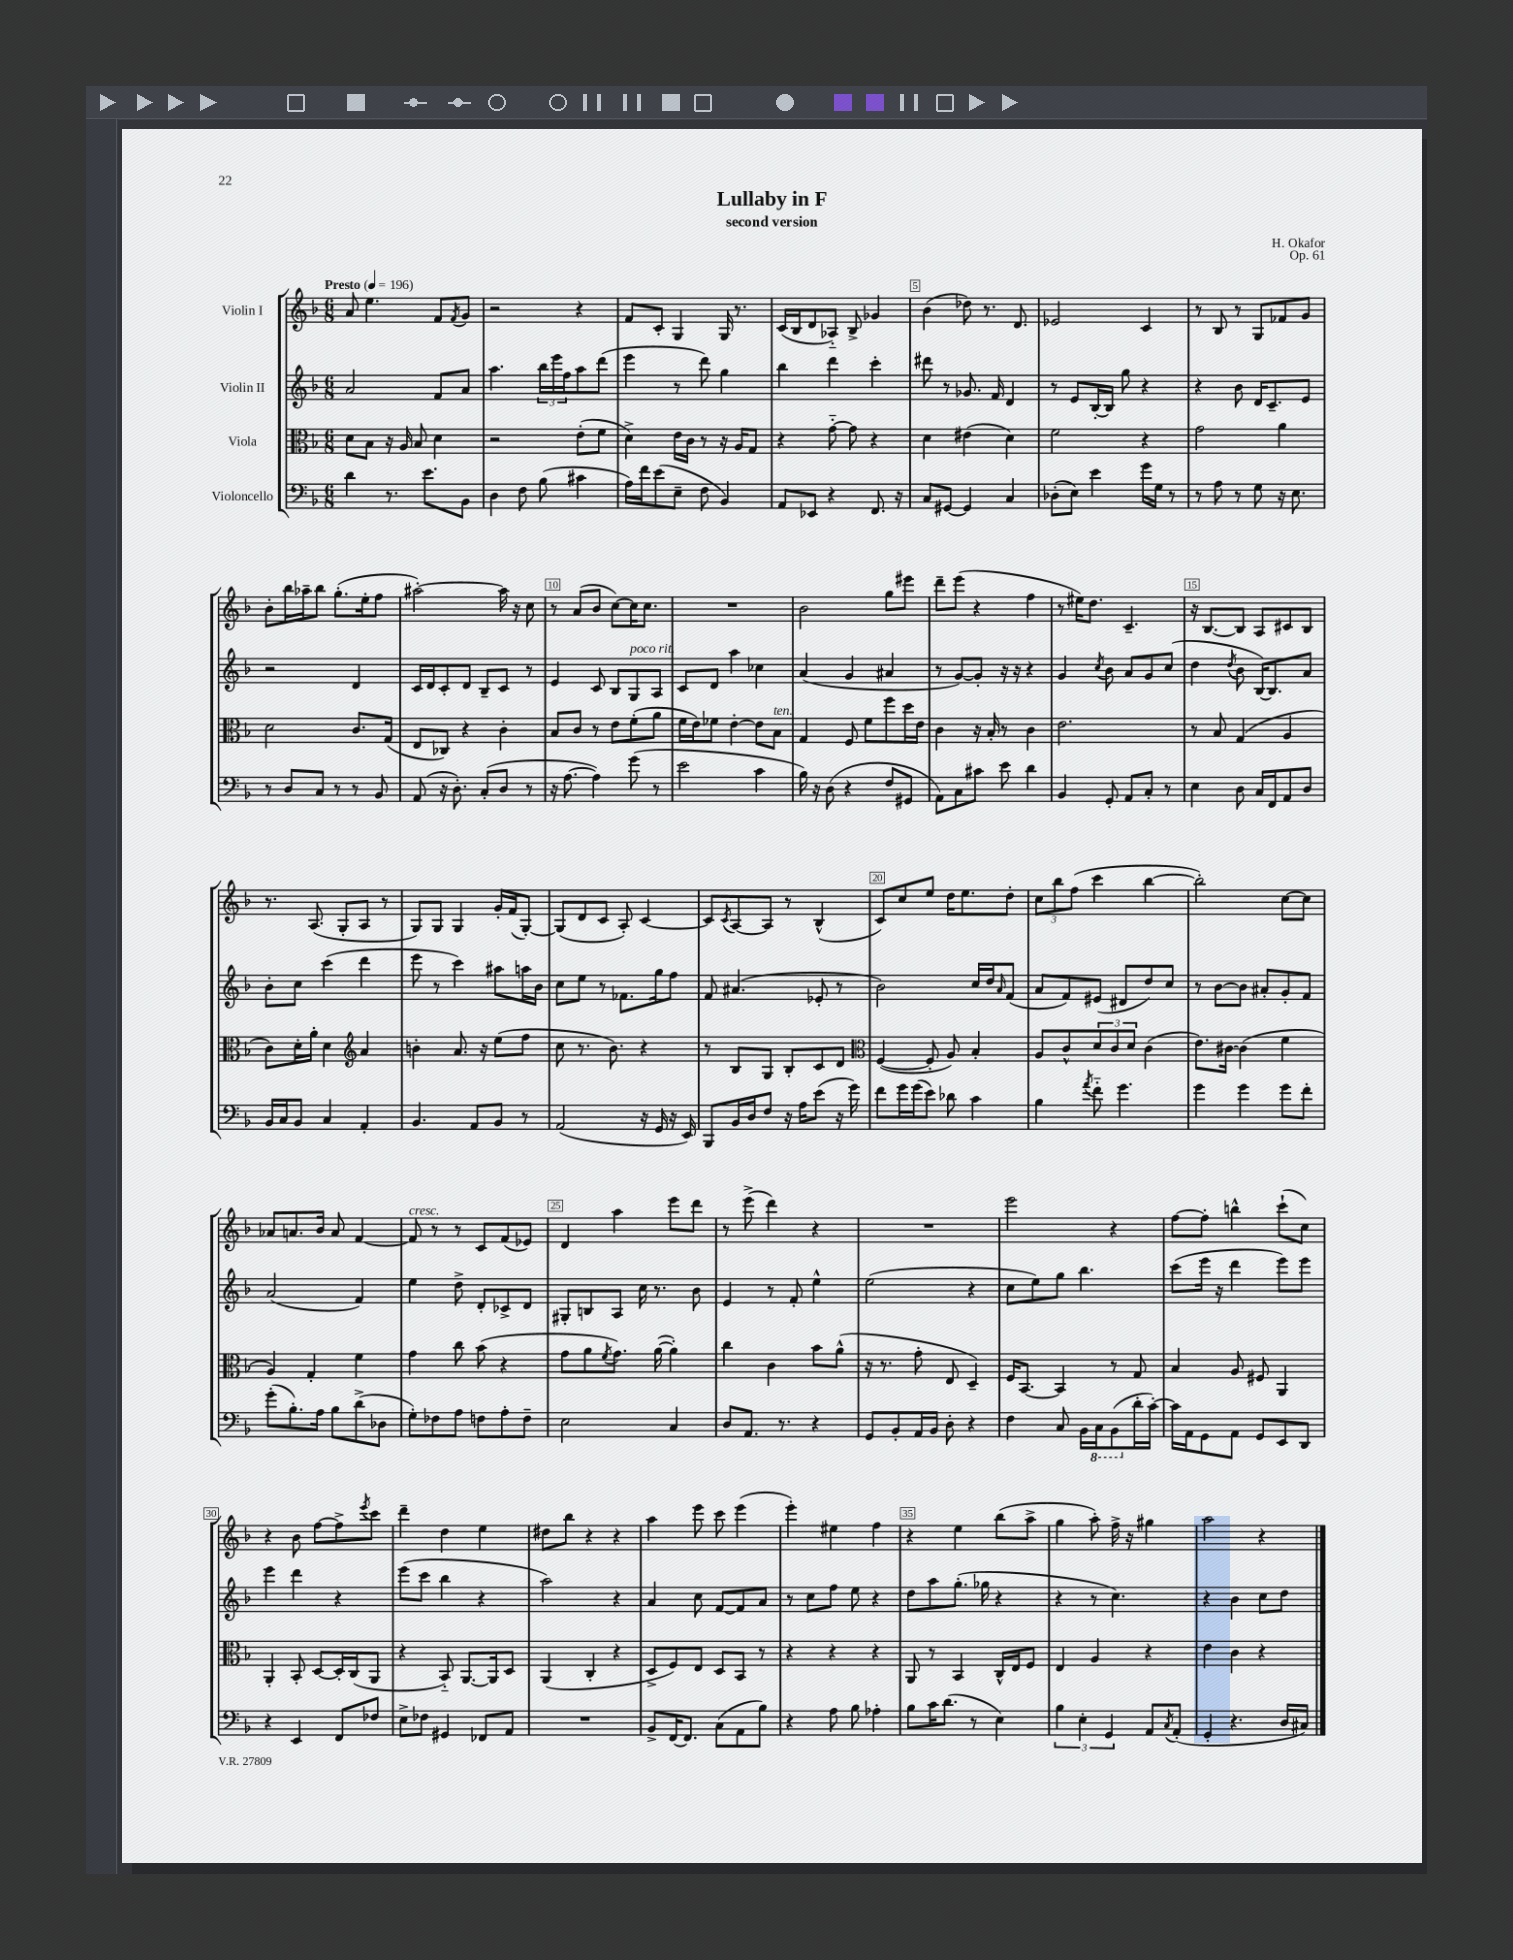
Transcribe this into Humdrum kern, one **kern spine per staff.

**kern	**kern	**kern	**kern
*staff4	*staff3	*staff2	*staff1
*clefF4	*clefC3	*clefG2	*clefG2
*k[b-]	*k[b-]	*k[b-]	*k[b-]
*M6/8	*M6/8	*M6/8	*M6/8
*MM196	*MM196	*MM196	*MM196
4d\	8d\L	2a/	8a/
.	8B-\J	.	4.ee\
8.r	16r	.	.
.	16A/	.	.
.	8B-/	.	.
8.e\L	.	.	.
.	4d\	8f/L	8f/L
.	.	.	8qf/
8BB-\J	.	8a/J	8g/J
=	=	=	=
4D\	2r	4.aa\	2r
8F\	.	.	.
(8B-\	.	24bb-\LL	.
.	.	24eee\	.
.	.	24ff\J	.
4c#\	(8e'\L	8aa\	4r
.	8f\J	(8ddd\J	.
=	=	=	=
16A\LL)	4d^\)	4eee\	8f/L
16f\J	.	.	.
(8e\	.	.	8c'/J
8E~\J	16e\LL	8r	4G/
.	16c\JJ	.	.
8F\	8r	8ddd\)	.
4BB-/)	16r	4gg\	16G/
.	16A/LK	.	8.r
.	8G/J	.	.
=	=	=	=
8AA/L	4r	4bb-\	(16c/LL
.	.	.	16B-/J
8EE-/J	.	.	8d/
4r	[8g'~\	4ddd\	8A-'~/J)
.	8g\]	.	8B-^/
8.FF/	4r	4ccc'\	4g-/
16r	.	.	.
=	=	=	=
8C/L	4d\	8ddd#\	(4b-\
[8GG#/J	.	8r	.
4GG#/]	(4e#\	8.g-/	8dd-\)
.	.	.	8.r
.	.	16f/	.
4C/	4d\)	4d/	.
.	.	.	8.d/
=	=	=	=
(8D-'\L	2f\	8r	2e-/
8E\J)	.	8e/L	.
4e\	.	[16B-'/L	.
.	.	16B-/]JJ	.
.	.	8gg\	.
16g\LL	4r	4r	4c/
16G\JJ	.	.	.
8r	.	.	.
=	=	=	=
8r	2g\	4r	8r
8A\	.	.	8B-/
8r	.	8b-\	8r
8G\	.	16d/LK	8G/L
.	.	8.c~/	.
16r	4a\	.	8f-/
8.E\	.	.	.
.	.	8e/J	8g/J
=	=	=	=
8r	2d\	2r	8b-'\L
8D/L	.	.	16bb-\L
.	.	.	16aa-~\J
8C/J	.	.	8bb-\J
8r	.	.	(8.gg'\L
8r	8.c/L	4d/	.
.	.	.	16ee'\k
8BB-/	.	.	8ff\J
.	(16G/Jk	.	.
=	=	=	=
(8AA/	8E/L	16c/LL	[2aa#'\)
.	.	16d/J	.
16r	8C-/J)	8c'/	.
8.D'\)	.	.	.
.	4r	8d/J	.
(8C'/L	.	8B-~/L	.
8D/J	4c'\	8c/J	16aa#\]
.	.	.	16r
8r	.	8r	8cc\
=	=	=	=
16r	8B-/L	4e/	8r
[8.A\	.	.	.
.	8c/J	.	(8a/L
4A\])	8r	8c/	8b-/J
.	8e\L	8B-/L	[8cc\L)
(8g\	(8f'\	8G/	16cc\]K
.	.	.	8.cc\J
8r	8a\J	8A/J	.
=	=	=	=
2e\	16f\LL	8c/L	2.r
.	16e\J)	.	.
.	8f-\J	8d/J	.
.	[4e'\	4aa\	.
4c\	8e\]L	4cc-\	.
.	8B-\J	.	.
=	=	=	=
16B-\)	4G/	(4a/	2b-\
16r	.	.	.
(8D\	.	.	.
4r	8F/	4g/	.
.	8f\L	.	.
8F/L	8ff\	4a#/	8gg\L
8GG#/J	16dd\L	.	8eee#\J
.	16e\JJ	.	.
=	=	=	=
8AA\L)	4c\	8r	8ddd~\L
8C\	.	[8g/L)	(8eee\J
8c#\J	16r	8g'/]J	4r
.	16B-'/	.	.
8e\	8r	16r	.
.	.	16r	.
4d\	4c\	4r	4ff\
=	=	=	=
4BB-/	2.e\	4g/	8r
.	.	.	16ee#\LK)
.	.	.	8.dd\J
.	.	8qcc/	.
8GG'/	.	8b-\	.
8AA/L	.	8a/L	4.c~/
8C'/J	.	8g/	.
8r	.	(8cc/J	.
=	=	=	=
4E\	8r	4dd\	16r
.	.	.	[8.B-/L
.	8B-/	.	.
.	.	8qdd/	.
8D\	(4G/	8b-\	8B-/]J
16C/LL	.	[16B-/LK)	8A/L
16FF/J	.	8.B-/]	.
8AA/	4A/	.	8c#/
8D/J	.	8a/J	8B-/J
=	=	=	=
16BB-/LL	8c\L)	8b-'\L	8.r
16C/J	.	.	.
8BB-/J	16d'\L	8cc\J	.
.	16a'\JJ	.	(8.A/
4C/	4d\	(4ccc\	.
.	.	.	8G'/L
*	*clefG2	*	*
4AA'/	4a/	4ddd\	8A/J
.	.	.	8r
=	=	=	=
4.BB-/	4b'\	8eee\	8G/L)
.	.	8r	8G/J
.	8.a/	4ccc\)	4G/
8AA/L	.	.	.
.	16r	.	.
8BB-/J	(8ee\L	8aa#\L	16g'/LL
.	.	.	(16f/J
8r	8ff\J	16aa\L	[8G'/J)
.	.	16b-\JJ	.
=	=	=	=
(2AA/	8cc\	8cc\L	(8G/]L
.	8.r	8ee\J	8d/
.	.	8r	8c/J
.	8.b-\)	.	.
.	.	8.f-\L	8A'/)
16r	4r	.	[4c/
16GG/	.	16gg\k	.
16r	.	8ff\J	.
16EE/)	.	.	.
=	=	=	=
8BBB-/L	8r	8f/	8c/]L
.	.	.	8qc/
16BB-/L	8B-/L	(4.a#/	[8A/
16D/J	.	.	.
8F/J	8G/J	.	8A/]J
16r	8B-'/L	.	8r
16A\LK	.	.	.
(8e\J	8c/	8e-'/	(4B-^^/
16r	8d/J	8r	.
16g\)	.	.	.
=	=	=	=
*	*clefC3	*	*
8f\L	([4F/	2b-\)	8c/L)
16g\L	.	.	8cc/
(16g\J	.	.	.
8e\J)	8F'/]	.	8ee/J
8d-\	8A/)	.	16dd\LK
.	.	.	8.ee\
4c\	4B-'/	16cc/LL	.
.	.	16dd/J	.
.	.	16qqa/	.
.	.	(8f/J	8dd'\J
=	=	=	=
4B-\	8A/L	8a/L	12cc\L
.	.	.	12bb-\
.	8c^^/	8f/)	.
.	.	.	(12ff\J
8qa/	.	.	.
8f'~\	12d/	(8e#/J	4ccc\
.	12c/	.	.
4.g\	.	8d#/L	.
.	12d/J	.	.
.	(4c\	8dd/)	[4bb-\
.	.	8cc/J	.
=	=	=	=
4g\	8.e\L)	8r	2bb-'\])
.	.	[8b-\L	.
.	[16c#\Jk	.	.
4g\	(4c#\]	8b-\]J	.
.	.	8a#'/L	.
8g\L	4f\	8g'/	[8cc\L
8f'\J	.	8f/J	8cc\]J
=	=	=	=
(8g'\L	4A/)	(2a/	8a-/L
8.B-'\)	.	.	8.a/
.	4G'/	.	.
16A\Jk	.	.	16b-/Jk
8B-\L	.	.	8a/
(8d^\	4f\	4f/)	[4f/
8D-\J	.	.	.
=	=	=	=
8G'\L)	4g\	4ee\	8f/]
8F-\	.	.	8r
8A\J	8cc\	8dd^\	8r
8F\L	(8b-\	8d'/L	8c/L
8A'\	4r	8c-^/	(8f/
8F~\J	.	8d/J	8e-/J)
=	=	=	=
2E\	8g\L	8G#'/L	4d/
.	8a\	8B/	.
.	8qf/	.	.
.	8.g\J)	8A/J	4aa\
.	.	16cc\	.
.	([16a\	8.r	.
4C/	4a'\])	.	8eee\L
.	.	8b-\	8ddd\J
=	=	=	=
8D/L	4cc\	4e/	8r
8.AA/J	.	.	(8eee^\
.	4c\	8r	4ddd\)
8.r	.	.	.
.	.	8f'/	.
4r	8b-\L	4ee^^\	4r
.	(8a^^\J	.	.
=	=	=	=
8GG/L	16r	(2ee\	2.r
.	8.r	.	.
8BB-'/	.	.	.
16AA/L	8g'\	.	.
16BB-/JJ	.	.	.
8D'\	8E/	.	.
4r	4D~/)	4r	.
=	=	=	=
4F\	16F/LK	8cc\L	2eee\
.	[8.BB-/J	.	.
.	.	8ee\)	.
8C/	4BB-/]	8gg\J	.
16BB-\LL	.	4.bb-\	.
16CC\J	.	.	.
(8BBB-\	8r	.	4r
16d'\L	8G/	.	.
[16c'\JJ)	.	.	.
=	=	=	=
16c\]LL	4B-/	(8ccc\L	[8ff\L
16AA\J	.	.	.
8GG\	.	16eee\Jk	8ff'\]J
.	.	16r	.
8AA\J	8A/	4ddd\	4bb^^\
8GG/L	8F#/	.	.
8EE/	4AA/	8eee\L)	(8ccc`\L
8DD/J	.	8eee\J	8cc\J)
=	=	=	=
4r	4AA'/	4eee\	4r
4EE/	8BB-'/	4ddd\	8b-\
.	[8D/L	.	[8ff\L
8FF/L	16D'/]L	4r	8ff^\]
.	(16C/J	.	.
.	.	.	8qeee/
8F-/J	8AA/J	.	8ccc\J
=	=	=	=
8E^\L	4r	(8eee\L	4ddd~\
8F-\J	.	8ccc\J	.
4GG#/	8BB-'~/)	4bb-\	4dd\
.	[8.AA/L	.	.
8FF-/L	.	4r	4ee\
.	16AA/]k	.	.
8AA/J	8D/J	.	.
=	=	=	=
2.r	(4AA/	2aa\)	8dd#\L
.	.	.	8bb-\J
.	4C'/	.	4r
.	4r	4r	4r
=	=	=	=
8BB-^/L	8D^/L	4a/	4aa\
[16FF/K	8F/)	.	.
8.FF/]J	.	.	.
.	8E/J	8cc\	8eee\
(8C\L	8D/L	[8f/L	8ccc\
8AA\	8BB-/J	8f/]	(4eee\
8B-\J)	8r	8a/J	.
=	=	=	=
4r	4r	8r	4eee'\)
.	.	8cc\L	.
8A\	4r	8ff\J	4ee#\
8B-\	.	8ee\	.
4A-'\	4r	4r	4ff\
=	=	=	=
8B-\L	8AA/	8dd\L	4r
16c\K	8r	8aa\	.
(8.d\J	.	.	.
.	4BB-/	(8.gg'\J	4ee\
8r	.	.	.
.	.	16gg-\	.
4E\)	16C^^/LL	4r	(8bb-\L
.	16E/J	.	.
.	8F/J	.	8aa^\J
=	=	=	=
6B-\	4E/	4r	4gg\
6E'\	.	.	.
.	4A/	8r	8aa'\)
6GG/	.	.	.
.	.	4.cc\)	16ff^\
.	.	.	16r
8AA/L	4r	.	4gg#\
8qC/	.	.	.
(8AA'/J	.	.	.
=	=	=	=
4GG'/	4e\	4r	2aa\
4.r	4c\	4b-\	.
.	4r	8cc\L	4r
16D/LL	.	8dd\J	.
16C#/JJ)	.	.	.
==	==	==	==
*-	*-	*-	*-
